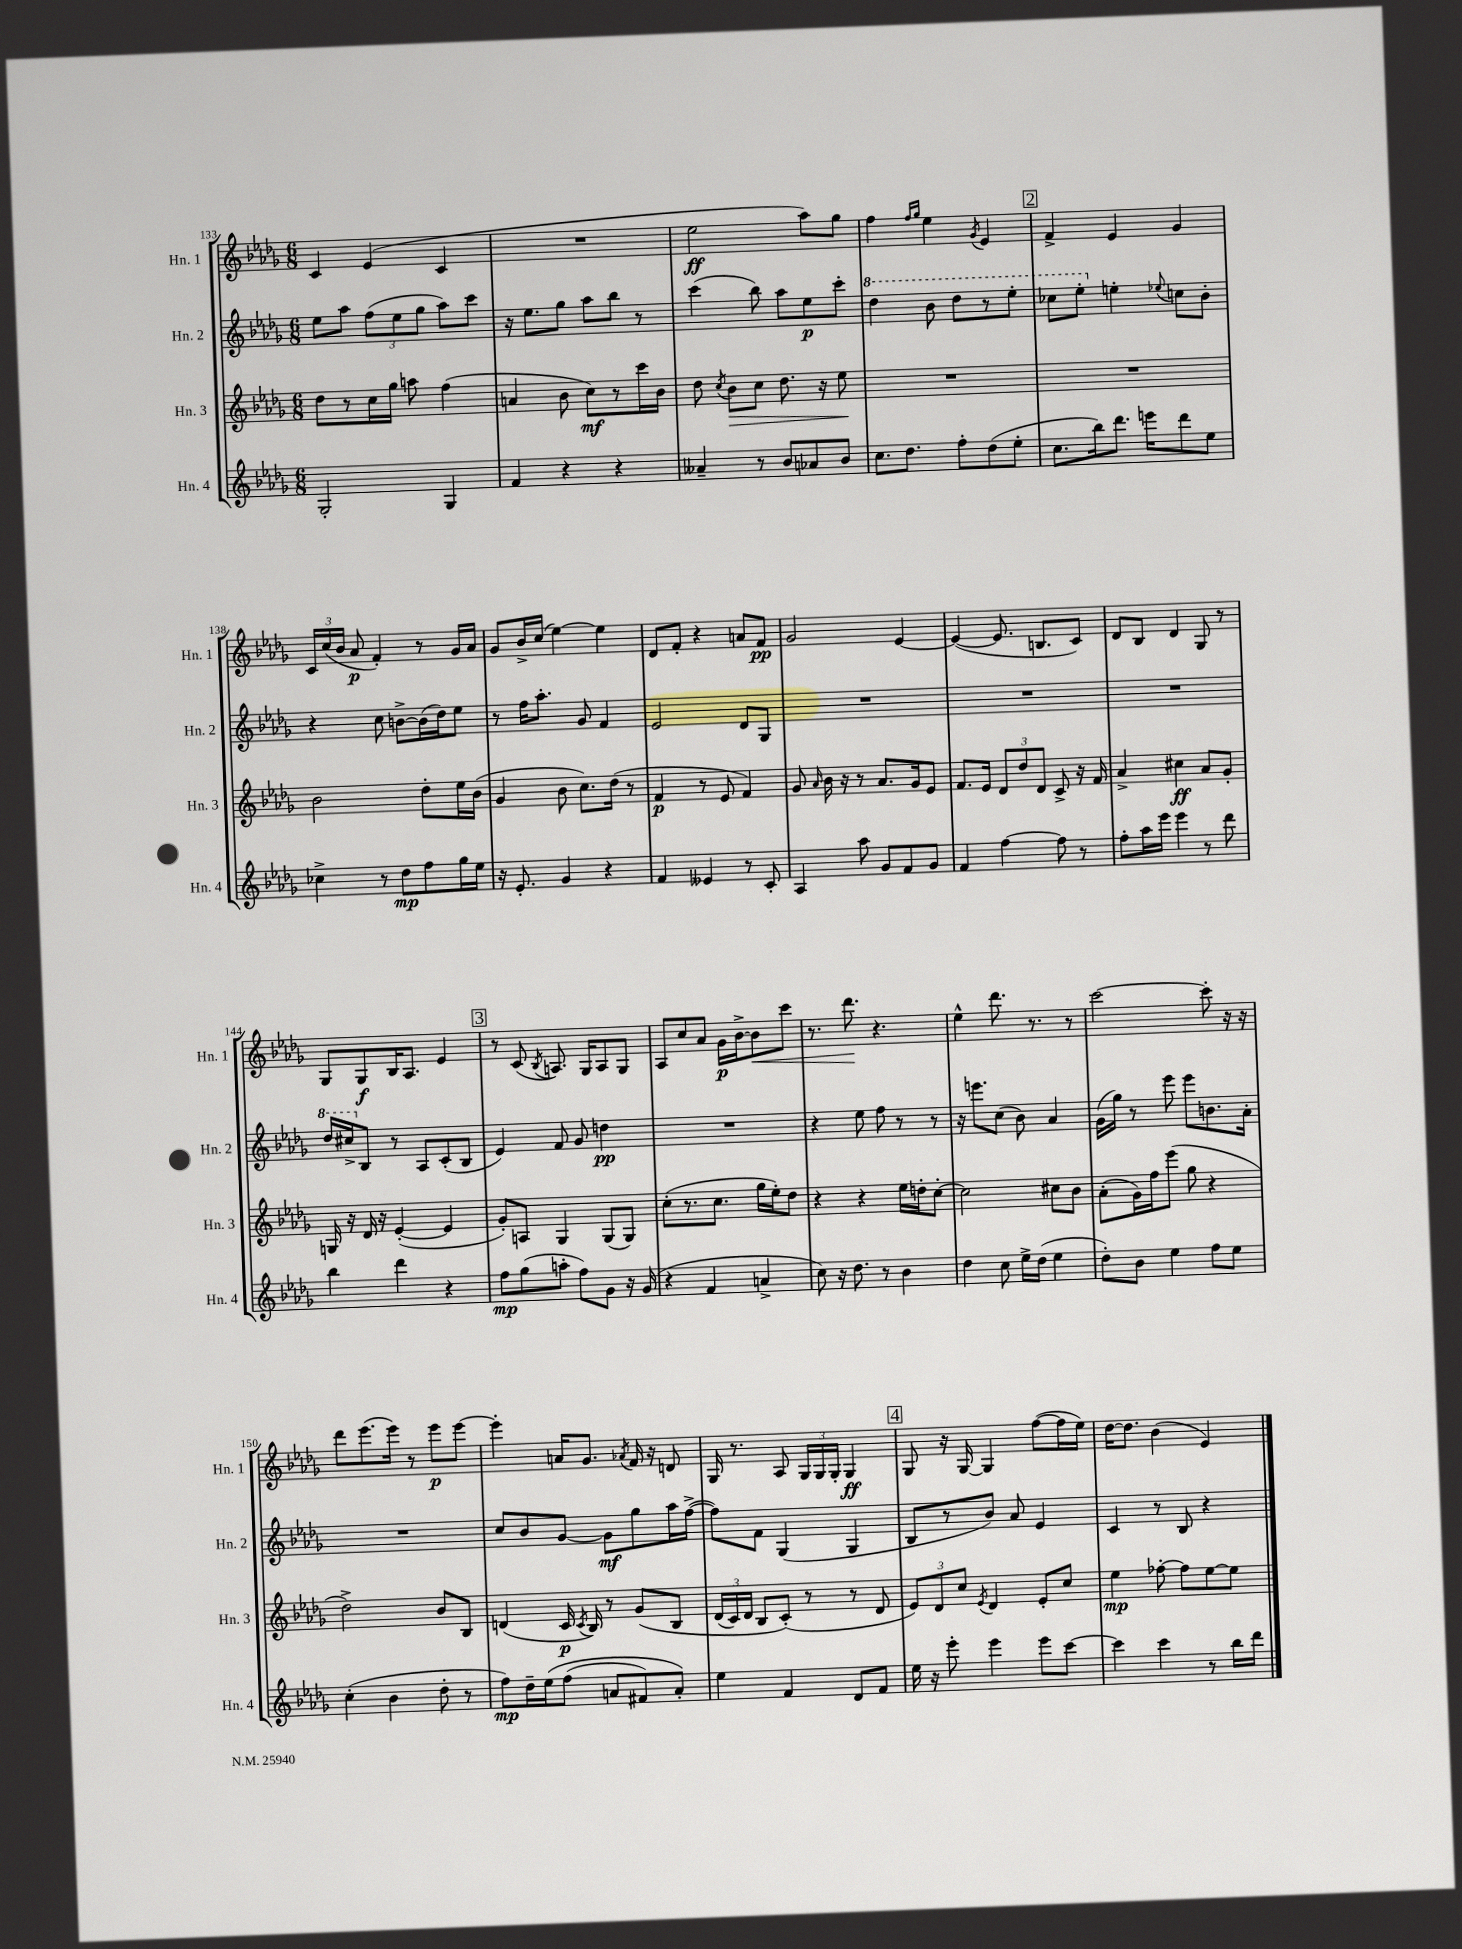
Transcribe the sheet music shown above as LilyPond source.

<<
\new StaffGroup <<
\new Staff = "s0" \with { instrumentName = "Hn. 1" shortInstrumentName = "Hn. 1" } {
    \clef treble \key des \major \numericTimeSignature \time 6/8
    \autoBeamOff c'4 ees'4( c'4 |
    R2. |
    ees''2\ff aes''8[) ges''8] |
    f''4 \grace { f''16[ ges''16] } ees''4 \acciaccatura { ges'8 } ees'4 |
    \mark \markup { \box "2" } f'4-> ees'4 ges'4 |
    \tuplet 3/2 { c'16[ c''16( bes'16] } aes'8\p f'4-.) r8 ges'16[ aes'16] |
    ges'8[ bes'16-> c''16]( ees''4~) ees''4 |
    des'8[ f'8]-. r4 a'8[ f'8]\pp |
    ges'2 ees'4~ |
    ees'4~( ees'8. b8.[ c'8]) |
    des'8[ bes8] des'4 ges8 r8 |
    ges8[ ges8\f bes16 aes8.] ees'4 |
    \mark \markup { \box "3" } r8 c'8( \acciaccatura { bes8 } a8.) ges16[ a8 ges8] |
    aes8[ c''8 aes'8] ges'16[\p bes'16~-> bes'8\< c'''8] |
    r8. des'''8.\! r4. |
    ees''4-^ des'''8. r8. r8 |
    c'''2~ c'''8-. r16 r16 |
    des'''8[ ees'''8.( ees'''16]) r8 ees'''8[\p ees'''8]~ |
    ees'''4-. a'16[ ges'8.] \acciaccatura { aes'8 } f'16 r16 d'8 |
    ges16 r8. aes8 \tuplet 3/2 { ges16[ ges16 ges16]-. } ges4\ff |
    \mark \markup { \box "4" } ges8 r16 ges16~ ges4 f''8[~( f''16 ees''16]) |
    des''16[~ des''8.] bes'4( ees'4) \bar "|." |
}
\new Staff = "s1" \with { instrumentName = "Hn. 2" shortInstrumentName = "Hn. 2" } {
    \clef treble \key des \major \numericTimeSignature \time 6/8
    \autoBeamOff ees''8[ aes''8] \tuplet 3/2 { f''8[( ees''8 ges''8] } aes''8[) c'''8] |
    r16 ees''8.[ ges''8] aes''8[ bes''8] r8 |
    c'''4( bes''8) aes''8[ ees''8\p c'''8]-. |
    \ottava #1 des'''4 bes''8 des'''8[ r8 ees'''8]-. |
    \mark \markup { \box "2" } ces'''8[ ees'''8]-. \ottava #0 e''4-. \appoggiatura { ees''8 } c''!8[ bes'8]-. |
    r4 c''8 b'8[~-> b'16( des''16) ees''8] |
    r8 f''16[ aes''8.]-. ges'8 f'4 |
    ees'2 des'8[ ges8] |
    R2. |
    R2. |
    R2. |
    \ottava #1 des'''16[ cis'''16-> \ottava #0 bes8] r8 aes8[ c'8-.( bes8] |
    \mark \markup { \box "3" } ees'4) f'8 ges'8 d''4\pp |
    R2. |
    r4 ees''8 f''8 r8 r8 |
    r16 e'''8.[ c''8]( bes'8) aes'4 |
    ges'16[( ges''16]) r8 ees'''8 ees'''8[ b'8. aes'16]-. |
    R2. |
    c''8[ bes'8 ges'8]~ ges'8[\mf ges''8 aes''16 f''16]~->( |
    f''8[) f'8] ges4( ges4 |
    \mark \markup { \box "4" } bes8[ r8 bes'8]) aes'8 ees'4 |
    c'4 r8 bes8 r4 \bar "|." |
}
\new Staff = "s2" \with { instrumentName = "Hn. 3" shortInstrumentName = "Hn. 3" } {
    \clef treble \key des \major \numericTimeSignature \time 6/8
    \autoBeamOff des''8[ r8 c''16 ges''16] a''8 f''4( |
    a'4 bes'8 c''8[\mf) r8 c'''16 bes'16] |
    des''8 \acciaccatura { c''8 } bes'8[\> c''8] des''8. r16 ees''8\! |
    R2. |
    \mark \markup { \box "2" } R2. |
    bes'2 des''8[-. ees''16 bes'16]( |
    ges'4 bes'8 c''8.[) des''16]( r8 |
    f'4\p r8 ees'8 f'4) |
    ges'8 \grace { aes'16 } bes'16 r16 r8 aes'8.[ ges'16 ees'8] |
    f'8.[ ees'16] \tuplet 3/2 { des'8[ des''8 des'8] } c'8-> r16 f'16 |
    aes'4-> cis''4\ff aes'8[ ges'8]-. |
    g16 r16 des'16 r16 ees'4~-.( ees'4 |
    \mark \markup { \box "3" } ges'8[-.) a8] ges4 ges8[( ges8]) |
    c''8[-.( r8. c''8.] ges''16[ ees''16-.) des''8] |
    r4 r4 ees''16[ d''16-. c''8]~-. |
    c''2 cis''8[ bes'8] |
    aes'8[-.( ges'16) f''16 ees'''8]( ges''8 r4 |
    des''2->) bes'8[ bes8] |
    d'4( c'16\p \acciaccatura { c'8 } bes16) r8 ges'8[\( bes8] |
    \tuplet 3/2 { des'16[( c'16) des'16] } bes8[ c'8]-.(\) r8 r8 des'8 |
    \mark \markup { \box "4" } \tuplet 3/2 { ees'8[) des'8 c''8] } \acciaccatura { ees'8 } des'4 ees'8[-. c''8] |
    ees''4\mp fes''8~-. fes''8[ ees''8~ ees''8] \bar "|." |
}
\new Staff = "s3" \with { instrumentName = "Hn. 4" shortInstrumentName = "Hn. 4" } {
    \clef treble \key des \major \numericTimeSignature \time 6/8
    \autoBeamOff ges2-. ges4 |
    f'4 r4 r4 |
    aeses'4-- r8 bes'8[ aes'8 bes'8] |
    c''8.[ des''8.] f''8[-. des''8( ees''8]-. |
    \mark \markup { \box "2" } c''8.[ bes''16) des'''8.] e'''16[ des'''8 ees''8] |
    ces''4-> r8 des''8[\mp f''8 ges''16 ees''16] |
    r16 ees'8.-. ges'4 r4 |
    f'4 eeses'4 r8 c'8-. |
    aes4 aes''8 ges'8[ f'8 ges'8] |
    f'4 f''4~ f''8 r8 |
    f''8[-. aes''16 ees'''16] ees'''4 r8 des'''8 |
    bes''4 des'''4 r4 |
    \mark \markup { \box "3" } f''8[\mp ges''8( a''8]-. f''8[) ges'8] r16 ges'16( |
    r4 f'4 a'4-> |
    c''8) r16 des''8. r8 bes'4 |
    des''4 c''8 ees''16[-> des''16]( ees''4 |
    des''8[-.) bes'8] ees''4 f''8[ ees''8] |
    c''4-.( bes'4 des''8-. r8 |
    f''8[\mp) des''16-- ees''16\( f''8]( a'8[ fis'8) a'8]-.\) |
    ees''4 f'4 des'8[ f'8] |
    \mark \markup { \box "4" } ees''16 r16 ees'''8-. ees'''4 ees'''8[ c'''8]~ |
    c'''4 c'''4 r8 bes''16[ des'''16] \bar "|." |
}
>>
>>
\layout { \context { \Score currentBarNumber = #133 } }
